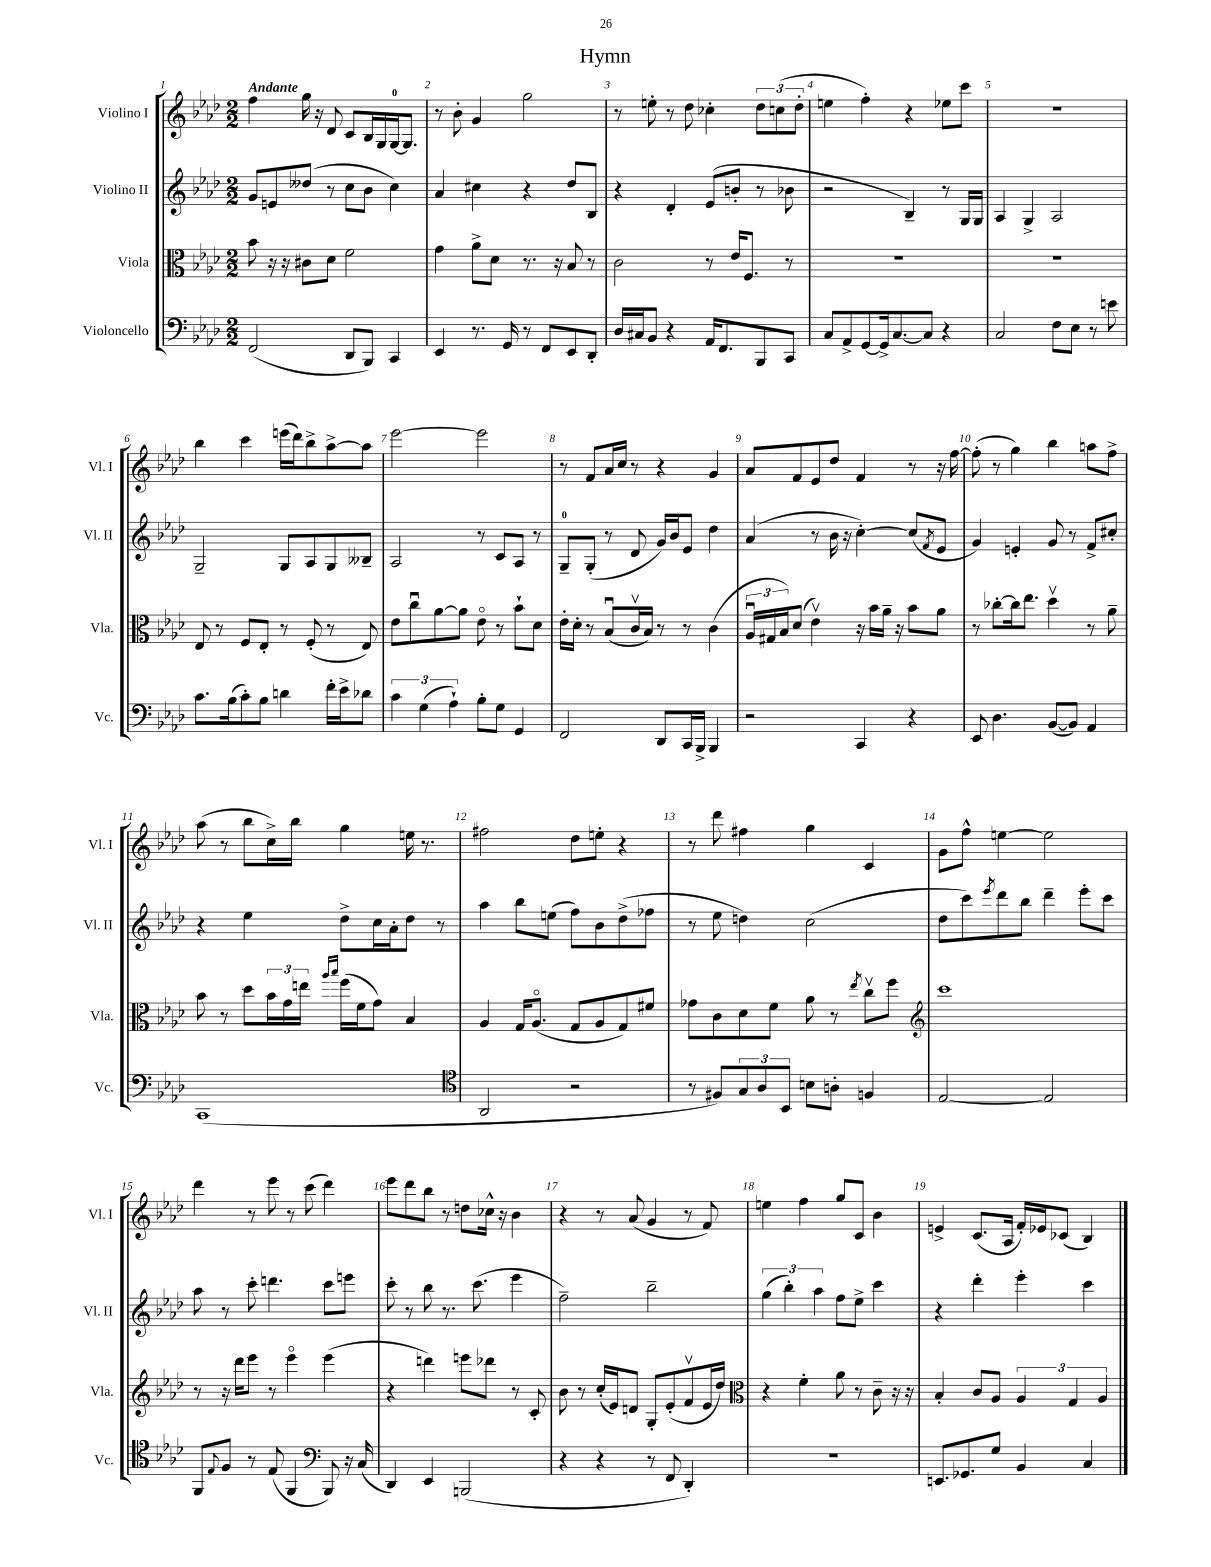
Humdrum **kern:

**kern	**kern	**kern	**kern
*staff4	*staff3	*staff2	*staff1
*clefF4	*clefC3	*clefG2	*clefG2
*k[b-e-a-d-]	*k[b-e-a-d-]	*k[b-e-a-d-]	*k[b-e-a-d-]
*M2/2	*M2/2	*M2/2	*M2/2
(2FF	8b-	8g	4ff
.	16r	8e	.
.	16r	.	.
.	8c#	(8dd--	16gg
.	.	.	16r
.	8d-	8r	8d-
8DD-	2f	8cc	8c
8BBB-)	.	8b-	16B-
.	.	.	16G
4CC	.	4cc)	[16G
.	.	.	8.G]
=	=	=	=
4EE-	4g	4a-	8r
.	.	.	8b-'
8.r	8a-^	4cc#	4g
.	8d-	.	.
16GG	.	.	.
8r	8.r	4r	2gg
8FF	.	.	.
.	16r	.	.
8EE-	8B-	8dd-	.
8DD-'	8r	8B-	.
=	=	=	=
16D-	2c	4r	8r
16C#	.	.	.
8BB-	.	.	8ee'
4r	.	4d-'	8r
.	.	.	8dd-
16AA-	8r	(8e-	4cc-'
8.FF	.	.	.
.	16e-	8b'	.
.	8.F	.	.
8BBB-	.	8r	12dd-
.	.	.	(12cc
8CC	8r	8b-	.
.	.	.	12dd-'
=	=	=	=
8C	1r	2r	4ee
8AA-^	.	.	.
[8GG	.	.	4ff')
16GG^]	.	.	.
[8.C	.	.	.
.	.	4B-~)	4r
8C]	.	.	.
4r	.	8r	8ee-
.	.	16G	8ccc
.	.	16G	.
=	=	=	=
2C	1r	4A-	1r
.	.	4G^	.
8F	.	2A-	.
8E-	.	.	.
8r	.	.	.
8e	.	.	.
=	=	=	=
8.c	8E-	2G~	4bb-
.	8r	.	.
(16B-	.	.	.
8c')	8F	.	4ccc
8B-	8E-'	.	.
4d	8r	8G	(16eee
.	.	.	16ddd-)
.	(8F'	8A-	8bb-^
16f'	8r	8G	[8aa-^
16e-^	.	.	.
8d-	8E-)	8B--~	8aa-]
=	=	=	=
6c	8e-	2A-	[2eee-
.	8ccu	.	.
(6G	.	.	.
.	[8a-	.	.
6A-`)	.	.	.
.	8a-]	.	.
8B-'	8e-o	8r	2eee-]
8G	8r	8c	.
4GG	8b-`	8A-	.
.	8d-	8r	.
=	=	=	=
2FF	16e-'	8G~	8r
.	16d-'	.	.
.	8r	(8G'	8f
.	(8B-u	8r	16a-
.	.	.	16cc
.	16cv	8d-	8r
.	16B-)	.	.
8DD-	8r	16g)	4r
.	.	16b-	.
16CC	8r	8e-	.
16BBB-^	.	.	.
4BBB-	(4c	4dd-	4g
=	=	=	=
2r	24A-u	(4a-	8a-
.	24G#	.	.
.	24B-)	.	.
.	(8d-	.	8f
.	4e-v)	8r	8e-
.	.	16b-	8dd-
.	.	16r	.
4CC	16r	[4cc')	4f
.	16b-	.	.
.	16a-~	.	.
.	16r	.	.
4r	8b-	(8cc]	8r
.	.	8qf	.
.	8a-	8e-	16r
.	.	.	[16ff
=	=	=	=
8EE-	8r	4g)	(8ff']
4.D-	[8cc-'	.	8r
.	16cc-]	4e'	4gg)
.	8.ee-	.	.
([8BB-	4dd-v	8g	4bb-
8BB-])	.	8r	.
4AA-	8r	8f^	8aa
.	8a-~	8cc#'	8ff^
=	=	=	=
(1CC	8b-	4r	(8aa-
.	8r	.	8r
.	8dd-	4ee-	8bb-
.	24b-	.	16cc^)
.	24g	.	.
.	.	.	16bb-
.	24ee	.	.
.	16qqaa-	.	.
.	16qqbb-	.	.
.	(16ff	8dd-^	4gg
.	16f	.	.
.	8g)	16cc	.
.	.	16a-'	.
.	4B-	8dd-	16ee
.	.	.	8.r
.	.	8r	.
=	=	=	=
*clefC4	*	*	*
2AA-	4A-	4aa-	2ff#
.	16G	8bb-	.
.	(8.A-o	.	.
.	.	(8ee	.
2r	8G	8ff)	8dd-
.	8A-	8b-	8ee'
.	8G)	(8dd-^	4r
.	8f#	8ff-	.
=	=	=	=
8r	8g-	8r	8r
8F#)	8c	8ee-	8ddd-
12G	8d-	4dd)	4ff#
12A-	.	.	.
.	8f	.	.
12BB-	.	.	.
8B	8a-	(2cc	4gg
8A'	8r	.	.
.	8qee-	.	.
4F	8ccv	.	4c
.	8ff	.	.
=	=	=	=
*	*clefG2	*	*
[2E-	1ccc	8dd-	8g
.	.	8ccc)	8ff^^
.	.	8qeee-	.
.	.	8ddd-	[4ee
.	.	8bb-	.
2E-]	.	4ddd-~	2ee]
.	.	8eee-'	.
.	.	8ccc	.
=	=	=	=
8FF	8r	8aa-	4ddd-
8qqE-	.	.	.
8F	16r	8r	.
.	16ddd-	.	.
8r	8eee-	8ccc'	8r
(8E-	8r	4.ddd	8eee-
4FF	4eee-o	.	8r
.	.	.	(8ccc
*clefF4	*	*	*
8BBB-)	(4eee-	8ccc	4ddd-)
16r	.	8eee	.
(16C	.	.	.
=	=	=	=
4DD-)	4r	8ccc'	8eee-
.	.	8r	8ddd-
4EE-	4ddd)	8bb-	8bb-
.	.	8.r	8r
(2BBB	8eee	.	8dd
.	.	(8.ccc	.
.	8ddd-	.	16cc-^^
.	.	.	16r
.	8r	4eee-	4b-
.	8c'	.	.
=	=	=	=
4r	8b-	2ff~)	4r
.	8r	.	.
4r	(16cc'	.	8r
.	16e-)	.	.
.	8d	.	(8a-
8r	8G'	2bb-~	4g
8FF	(8e-'	.	.
4DD-')	8fv	.	8r
.	16e-	.	8f)
.	16dd-)	.	.
=	=	=	=
*	*clefC3	*	*
1r	4r	(6gg	4ee
.	.	6bb-')	.
.	4f'	.	4ff
.	.	6aa-	.
.	8a-	8ff	8gg
.	8r	8ee-^	8c
.	8c~	4ccc	4b-
.	16r	.	.
.	16r	.	.
=	=	=	=
8.EE	4B-'	4r	4e^
8.GG-	.	.	.
.	8c	4ddd-'	(8.c
8G	8A-	.	.
.	.	.	16A-
4BB-	6A-	4eee-'	16f')
.	.	.	16e-
.	.	.	(8c-
.	6G	.	.
4C	.	4ccc	4B-)
.	6A-	.	.
==	==	==	==
*-	*-	*-	*-
